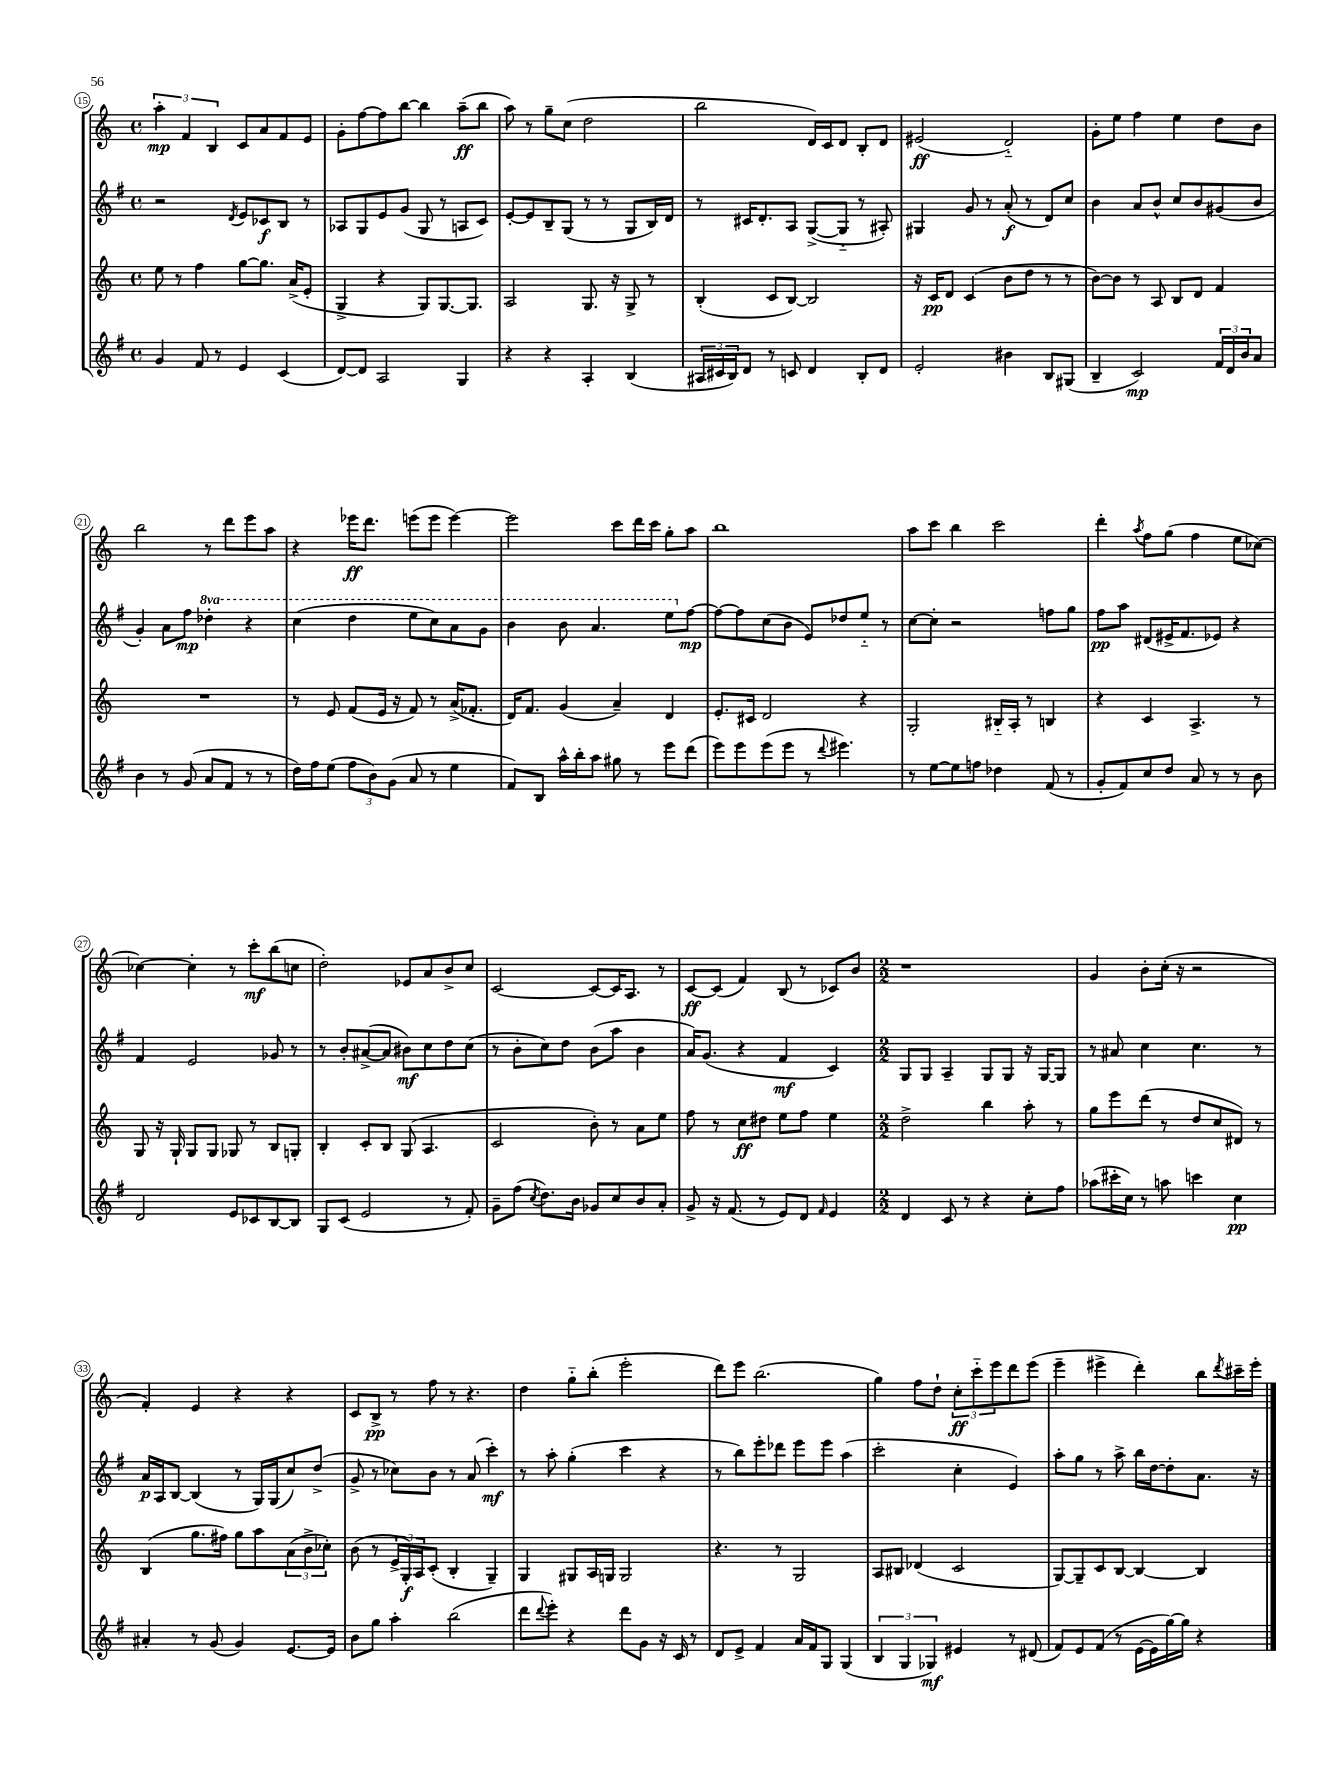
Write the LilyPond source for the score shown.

<<
\new StaffGroup <<
\new Staff = "s0" {
    \clef treble \key c \major \defaultTimeSignature \time 4/4
    \tuplet 3/2 { a''4-.\mp f'4 b4 } c'8 a'8 f'8 e'8 |
    g'8-. f''8~ f''8 b''8~ b''4 a''8--\ff( b''8 |
    a''8) r8 g''8-- c''8( d''2 |
    b''2 d'16) c'16 d'8 b8-. d'8 |
    eis'2\ff( d'2-_) |
    g'8-. e''8 f''4 e''4 d''8 b'8 |
    b''2 r8 d'''8 e'''8 a''8 |
    r4 ees'''16\ff d'''8. e'''8( e'''8 e'''4~) |
    e'''2 c'''8 d'''16 c'''16 g''8-. a''8 |
    b''1 |
    a''8 c'''8 b''4 c'''2 |
    d'''4-. \acciaccatura { a''8 } f''8 g''8( f''4 e''8 ces''8~) |
    ces''4~ ces''4-. r8 c'''8-.\mf b''8( c''8 |
    d''2-.) ees'8 a'8 b'8-> c''8 |
    c'2~ c'8~ c'16 a8. r8 |
    c'8~\ff c'8( f'4) b8( r8 ces'8) b'8 |
    \numericTimeSignature \time 2/2 r1 |
    g'4 b'8-. c''16-.( r16 r2 |
    f'4-.) e'4 r4 r4 |
    c'8 b8->\pp r8 f''8 r8 r4. |
    d''4 g''8-_ b''8-.( e'''2-. |
    d'''8) e'''8 b''2.( |
    g''4) f''8 d''8-! \tuplet 3/2 { c''8-.\ff c'''8-_ e'''8 } d'''8 e'''8( |
    e'''4-- eis'''4-> d'''4-.) b''8 \acciaccatura { d'''8 } cis'''16-- eis'''16-. \bar "|." |
}
\new Staff = "s1" {
    \clef treble \key g \major \defaultTimeSignature \time 4/4 \set Staff.ottavationMarkups = #ottavation-simple-ordinals
    r2 \acciaccatura { d'8 } e'8 ces'8\f b8 r8 |
    aes8 g8 e'8 g'8( g8 r8 a8 c'8) |
    e'8~-. e'8 b8-- g8( r8 r8 g8 b16) d'16 |
    r8 cis'16 d'8.-. a8 g8~->( g8-_ r8 ais8-.) |
    gis4 g'8 r8 a'8-.\f( r8 d'8) c''8 |
    b'4 a'8 b'8-^ c''8 b'8 gis'8( b'8 |
    g'4-.) a'8 fis''8\mp \ottava #1 des'''4-. r4 |
    c'''4( d'''4 e'''8 c'''8) a''8 g''8 |
    b''4 b''8 a''4. e'''8 \ottava #0 fis''8~\mp |
    fis''8~ fis''8 c''8( b'8 e'8) des''8 e''8-_ r8 |
    c''8~ c''8-. r2 f''8 g''8 |
    fis''8\pp a''8 dis'8( eis'16-> fis'8. ees'8) r4 |
    fis'4 e'2 ges'8 r8 |
    r8 b'8-. ais'8~->( ais'8 bis'8\mf) c''8 d''8 c''8( |
    r8 b'8-. c''8) d''8 b'8( a''8 b'4 |
    a'16) g'8.( r4 fis'4\mf c'4) |
    \numericTimeSignature \time 2/2 g8 g8 a4-- g8 g8 r16 g16~ g8 |
    r8 ais'8 c''4 c''4. r8 |
    a'16\p a16 b8~ b4( r8 g16) g16( c''8) d''8->( |
    g'8-> r8 ces''8) b'8 r8 a'8( c'''4-.\mf) |
    r8 a''8-. g''4-.( c'''4 r4 |
    r8 b''8) e'''8-. des'''8 e'''8 e'''8 a''4( |
    c'''2-. c''4-. e'4) |
    a''8-. g''8 r8 a''8-> b''16 d''16~ d''8-. a'8. r16 \bar "|." |
}
\new Staff = "s2" {
    \clef treble \key c \major \defaultTimeSignature \time 4/4
    e''8 r8 f''4 g''8~ g''8. a'16->( e'8-. |
    g4-> r4 g8) g8.~ g8. |
    a2 g8. r16 g8-> r8 |
    b4-.( c'8 b8~) b2 |
    r16 c'16\pp d'8 c'4( b'8 d''8 r8 r8 |
    b'8~) b'8 r8 a8 b8 d'8 f'4 |
    R1 |
    r8 e'8 f'8( e'16 r16 f'8) r8 a'16->( fes'8.-. |
    d'16) f'8. g'4( a'4--) d'4 |
    e'8.-. cis'16 d'2 r4 |
    g2-. bis16-_ a16-. r8 b4 |
    r4 c'4 a4.-> r8 |
    g8 r16 g16-! g8 g8 ges8 r8 b8 g8-. |
    b4-. c'8-. b8 g8( a4. |
    c'2 b'8-.) r8 a'8 e''8 |
    f''8 r8 c''8\ff dis''8 e''8 f''8 e''4 |
    \numericTimeSignature \time 2/2 d''2-> b''4 a''8-. r8 |
    g''8 e'''8 d'''8( r8 d''8 c''8 dis'8) r8 |
    b4( g''8. fis''16) g''8 a''8 \tuplet 3/2 { a'8( b'8-> ces''8-.) } |
    b'8( r8 \tuplet 3/2 { e'16-> g16-.\f) a16 } c'8-.( b4-. g4--) |
    g4 gis8 a16 g16 g2 |
    r4. r8 g2 |
    a8 bis8 des'4( c'2 |
    g8~) g8-- c'8 b8~ b4~ b4 \bar "|." |
}
\new Staff = "s3" {
    \clef treble \key g \major \defaultTimeSignature \time 4/4
    g'4 fis'8 r8 e'4 c'4( |
    d'8~) d'8 a2 g4 |
    r4 r4 a4-. b4( |
    \tuplet 3/2 { ais16 cis'16 b16) } d'8 r8 c'8 d'4 b8-. d'8 |
    e'2-. bis'4 b8 gis8( |
    b4-- c'2\mp) \tuplet 3/2 { fis'16 d'16 b'16 } a'8 |
    b'4 r8 g'8( a'8 fis'8 r8 r8 |
    d''16) fis''16 e''8( \tuplet 3/2 { fis''8 b'8) g'8( } a'8 r8 e''4 |
    fis'8) b8 a''16-^ b''16-. a''8 gis''8 r8 e'''8 d'''8( |
    e'''8) e'''8 e'''8( e'''8 r8 \appoggiatura { d'''8 } eis'''4.) |
    r8 e''8~ e''8 f''8 des''4 fis'8( r8 |
    g'8-. fis'8) c''8 d''8 a'8 r8 r8 b'8 |
    d'2 e'8 ces'8 b8~ b8 |
    g8 c'8( e'2 r8 fis'8-.) |
    g'8-- fis''8( \acciaccatura { c''8 } d''8.) b'16 ges'8 c''8 b'8 a'8-. |
    g'8-> r16 fis'8.( r8 e'8) d'8 \grace { fis'16 } e'4 |
    \numericTimeSignature \time 2/2 d'4 c'8 r8 r4 c''8-. fis''8 |
    aes''8( cis'''16-. c''16) r8 a''8 c'''4 c''4\pp |
    ais'4-. r8 g'8( g'4) e'8.~ e'16 |
    b'8 g''8 a''4-. b''2( |
    d'''8 \appoggiatura { d'''8 } e'''8-.) r4 d'''8 g'8 r16 c'16 r8 |
    d'8 e'8-> fis'4 a'16 fis'16 g8 g4( |
    \tuplet 3/2 { b4 g4 ges4\mf) } eis'4 r8 dis'8( |
    fis'8) e'8 fis'8( r8 e'16~ e'16 g''16~) g''16 r4 \bar "|." |
}
>>
>>
\layout { \context { \Score currentBarNumber = #15 \override BarNumber.stencil = #(make-stencil-circler 0.1 0.3 ly:text-interface::print) } }
